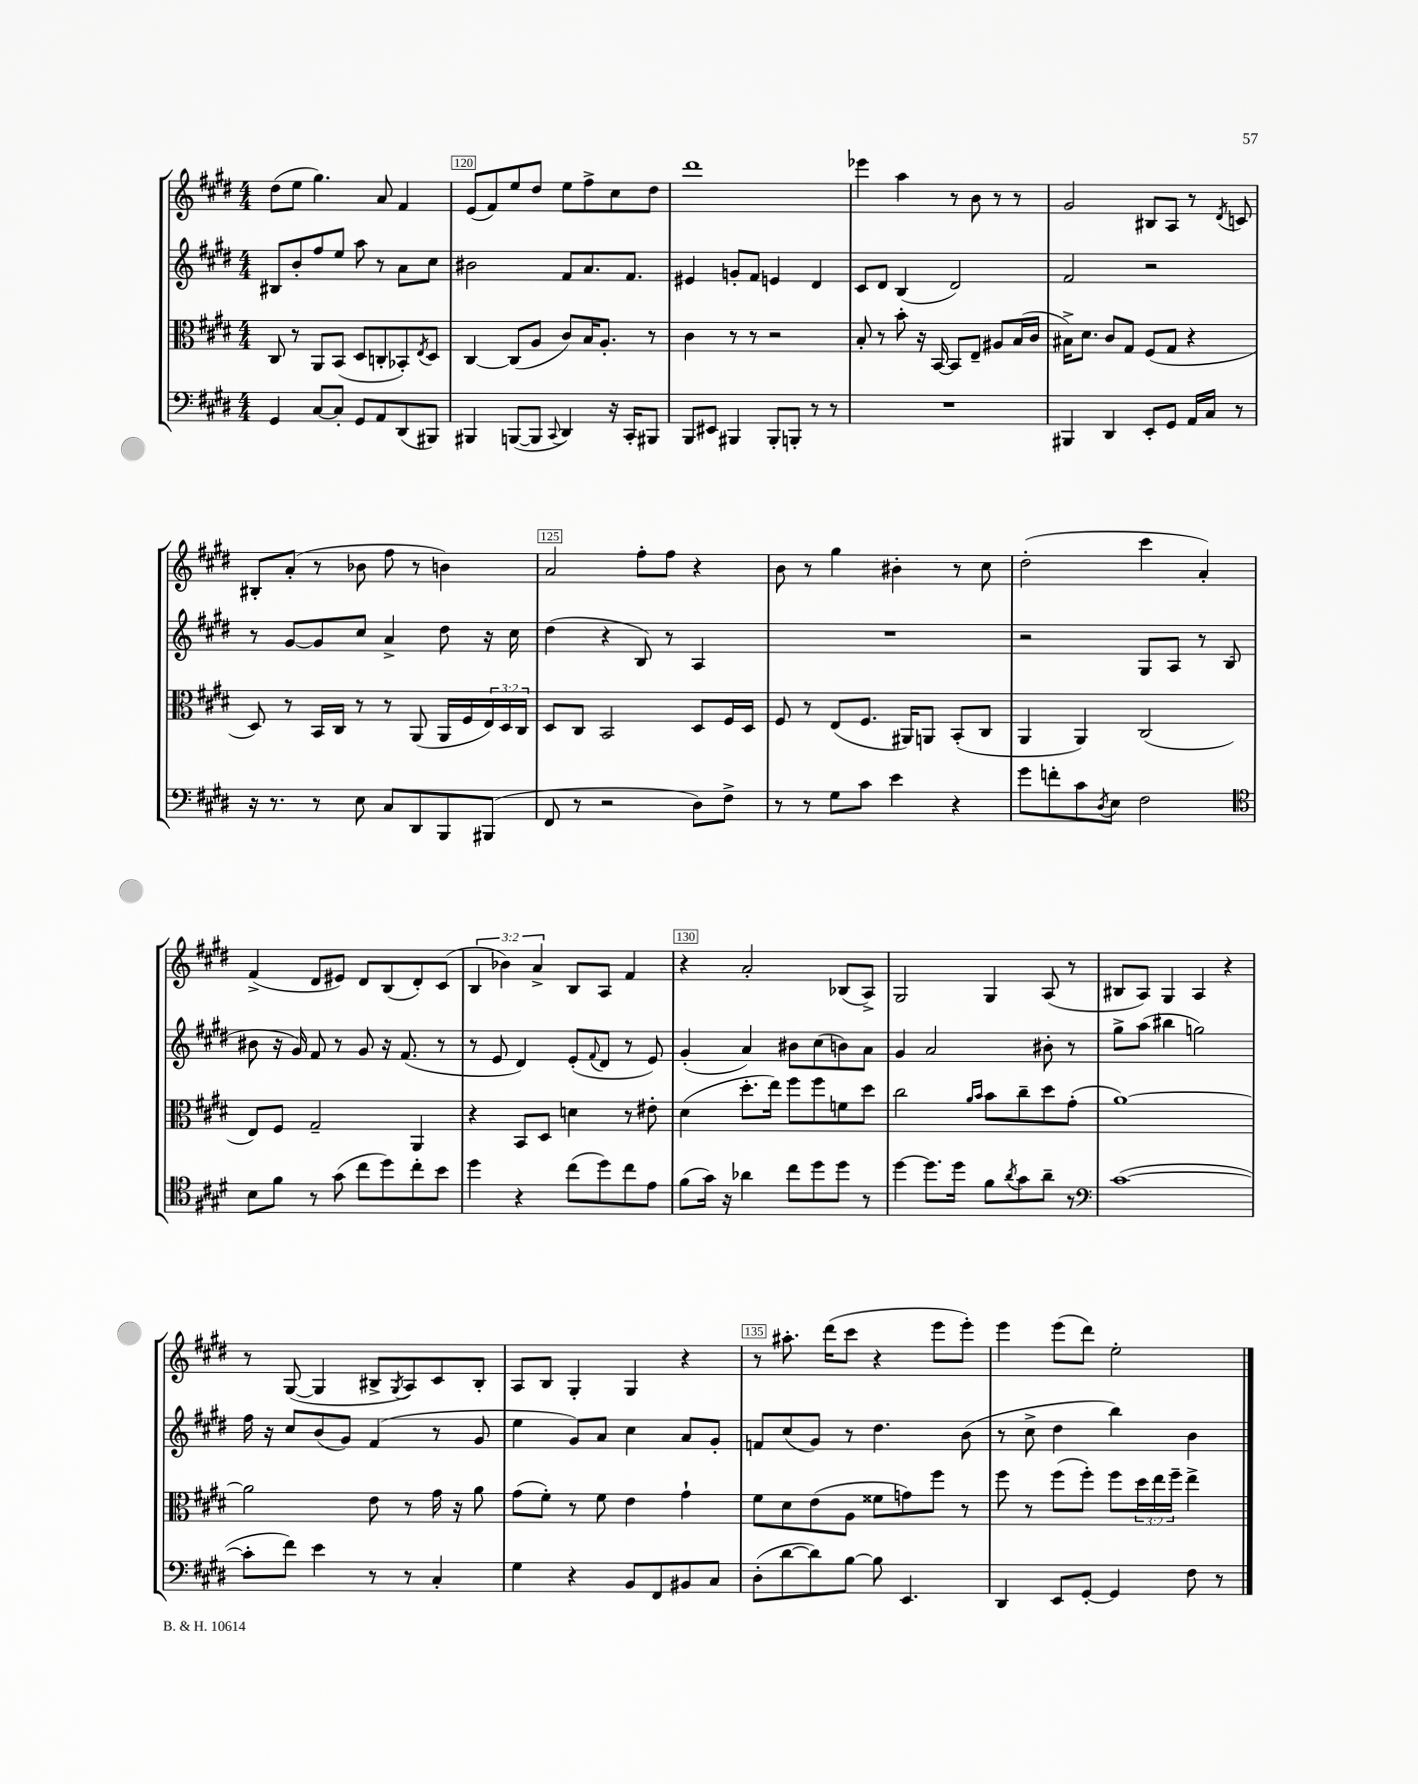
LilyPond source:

<<
\new StaffGroup <<
\new Staff = "s0" {
    \clef treble \key e \major \numericTimeSignature \time 4/4 \override Staff.TupletNumber.text = #tuplet-number::calc-fraction-text
    dis''8( e''8 gis''4.) a'8 fis'4 |
    e'8( fis'8) e''8 dis''8 e''8 fis''8-> cis''8 dis''8 |
    dis'''1 |
    ees'''4 a''4 r8 b'8 r8 r8 |
    gis'2 bis8 a8 r8 \acciaccatura { dis'8 } c'8 |
    bis8-. a'8-.( r8 bes'8 fis''8 r8 b'4) |
    a'2 fis''8-. fis''8 r4 |
    b'8 r8 gis''4 bis'4-. r8 cis''8 |
    dis''2-.( cis'''4 a'4-.) |
    fis'4->( dis'8 eis'8) dis'8 b8( dis'8-.) cis'8( |
    \tuplet 3/2 { b4 bes'4) a'4-> } b8 a8 fis'4 |
    r4 a'2-. bes8( a8->) |
    gis2 gis4 a8( r8 |
    bis8 a8) gis4 a4 r4 |
    r8 gis8~( gis4 bis8-> \acciaccatura { gis8 } a8) cis'8 bis8-. |
    a8 b8 gis4-. gis4 r4 |
    r8 ais''8.-. dis'''16( cis'''8 r4 e'''8 e'''8-.) |
    e'''4 e'''8( dis'''8) e''2-. \bar "|." |
}
\new Staff = "s1" {
    \clef treble \key e \major \numericTimeSignature \time 4/4
    bis8 b'8-. fis''8 e''8 a''8 r8 a'8 cis''8 |
    bis'2 fis'8 a'8. fis'8. |
    eis'4 g'8-. fis'8 e'4 dis'4 |
    cis'8 dis'8 b4( dis'2) |
    fis'2 r2 |
    r8 gis'8~ gis'8 cis''8 a'4-> dis''8 r16 cis''16 |
    dis''4( r4 b8) r8 a4 |
    R1 |
    r2 gis8 a8 r8 b8( |
    bis'8 r16 gis'16) fis'8 r8 gis'8 r16 fis'8.( r8 |
    r8 e'8 dis'4) e'8-.( \appoggiatura { fis'8 } dis'8 r8 e'8) |
    gis'4-.( a'4) bis'8 cis''8( b'8) a'8 |
    gis'4 a'2 bis'8-. r8 |
    gis''8-> a''8( bis''4 g''2) |
    fis''16 r16 cis''8 b'8( gis'8) fis'4( r8 gis'8 |
    e''4 gis'8) a'8 cis''4 a'8 gis'8-. |
    f'8 cis''8( gis'8) r8 dis''4. b'8( |
    r8 cis''8-> dis''4 b''4) b'4 \bar "|." |
}
\new Staff = "s2" {
    \clef alto \key e \major \numericTimeSignature \time 4/4 \override Staff.TupletNumber.text = #tuplet-number::calc-fraction-text
    cis8 r8 a,8 b,8( dis8 c8-. bes,8-.) \acciaccatura { e8 } dis8 |
    cis4~ cis8( a8 cis'8) b16 a8.-. r8 |
    cis'4 r8 r8 r2 |
    b8-. r8 b'8-. r16 b,16~ b,8 e8-- ais8 b16( cis'16 |
    bis16->) dis'8. cis'8 gis8 fis8( gis8 r4 |
    dis8) r8 b,16 cis16 r8 r8 a,8( a,16 fis16 \tuplet 3/2 { e16) dis16 cis16 } |
    dis8 cis8 b,2 dis8 fis16 dis16 |
    fis8 r8 e8( fis8. ais,16) a,8 b,8-.( cis8 |
    a,4 a,4) cis2( |
    e8) fis8 gis2-- a,4 |
    r4 b,8 dis8 d'4 r8 eis'8-. |
    dis'4( dis''8.-. e''16) fis''8 fis''8 f'8 dis''8 |
    cis''2 \grace { a'16 b'16 } b'8 cis''8-- dis''8 gis'8-.( |
    a'1~) |
    a'2 e'8 r8 gis'16 r16 a'8 |
    gis'8( fis'8-.) r8 fis'8 e'4 gis'4-! |
    fis'8 dis'8 e'8( a8 fisis'8 g'8) fis''8 r8 |
    fis''8 r8 fis''8( fis''8-.) fis''8 \tuplet 3/2 { dis''16 e''16 fis''16-- } e''4-> \bar "|." |
}
\new Staff = "s3" {
    \clef bass \key e \major \numericTimeSignature \time 4/4
    gis,4 cis8~ cis8-. gis,8 a,8 dis,8( bis,,8) |
    bis,,4 b,,8~( b,,8 \appoggiatura { cis,8 } dis,4) r16 cis,16-. bis,,8 |
    b,,8 eis,8 bis,,4 bis,,8-. b,,8-. r8 r8 |
    R1 |
    bis,,4 dis,4 e,8-. gis,8 a,16 cis16 r8 |
    r16 r8. r8 e8 cis8 dis,8 b,,8 bis,,8( |
    fis,8 r8 r2 dis8) fis8-> |
    r8 r8 gis8 cis'8 e'4 r4 |
    gis'8 f'8-. cis'8 \acciaccatura { dis8 } e8 fis2 |
    \clef tenor b8 fis'8 r8 gis'8( cis''8 dis''8) cis''8-. b'8 |
    dis''4 r4 cis''8( dis''8) cis''8 e'8 |
    fis'8( gis'16) r16 aes'4 cis''8 dis''8 dis''8 r8 |
    dis''4~ dis''8. dis''16 fis'8 \acciaccatura { a'8 } gis'8 a'8-- r8 |
    \clef bass cis'1~( |
    cis'8-. fis'8) e'4 r8 r8 cis4-. |
    gis4 r4 b,8 fis,8 bis,8 cis8 |
    dis8-.( dis'8~ dis'8) b8~ b8 e,4. |
    dis,4 e,8 gis,8~-. gis,4 fis8 r8 \bar "|." |
}
>>
>>
\layout { \context { \Score currentBarNumber = #119 \override BarNumber.break-visibility = ##(#f #t #t) barNumberVisibility = #(every-nth-bar-number-visible 5) \override BarNumber.stencil = #(make-stencil-boxer 0.1 0.3 ly:text-interface::print) } }
